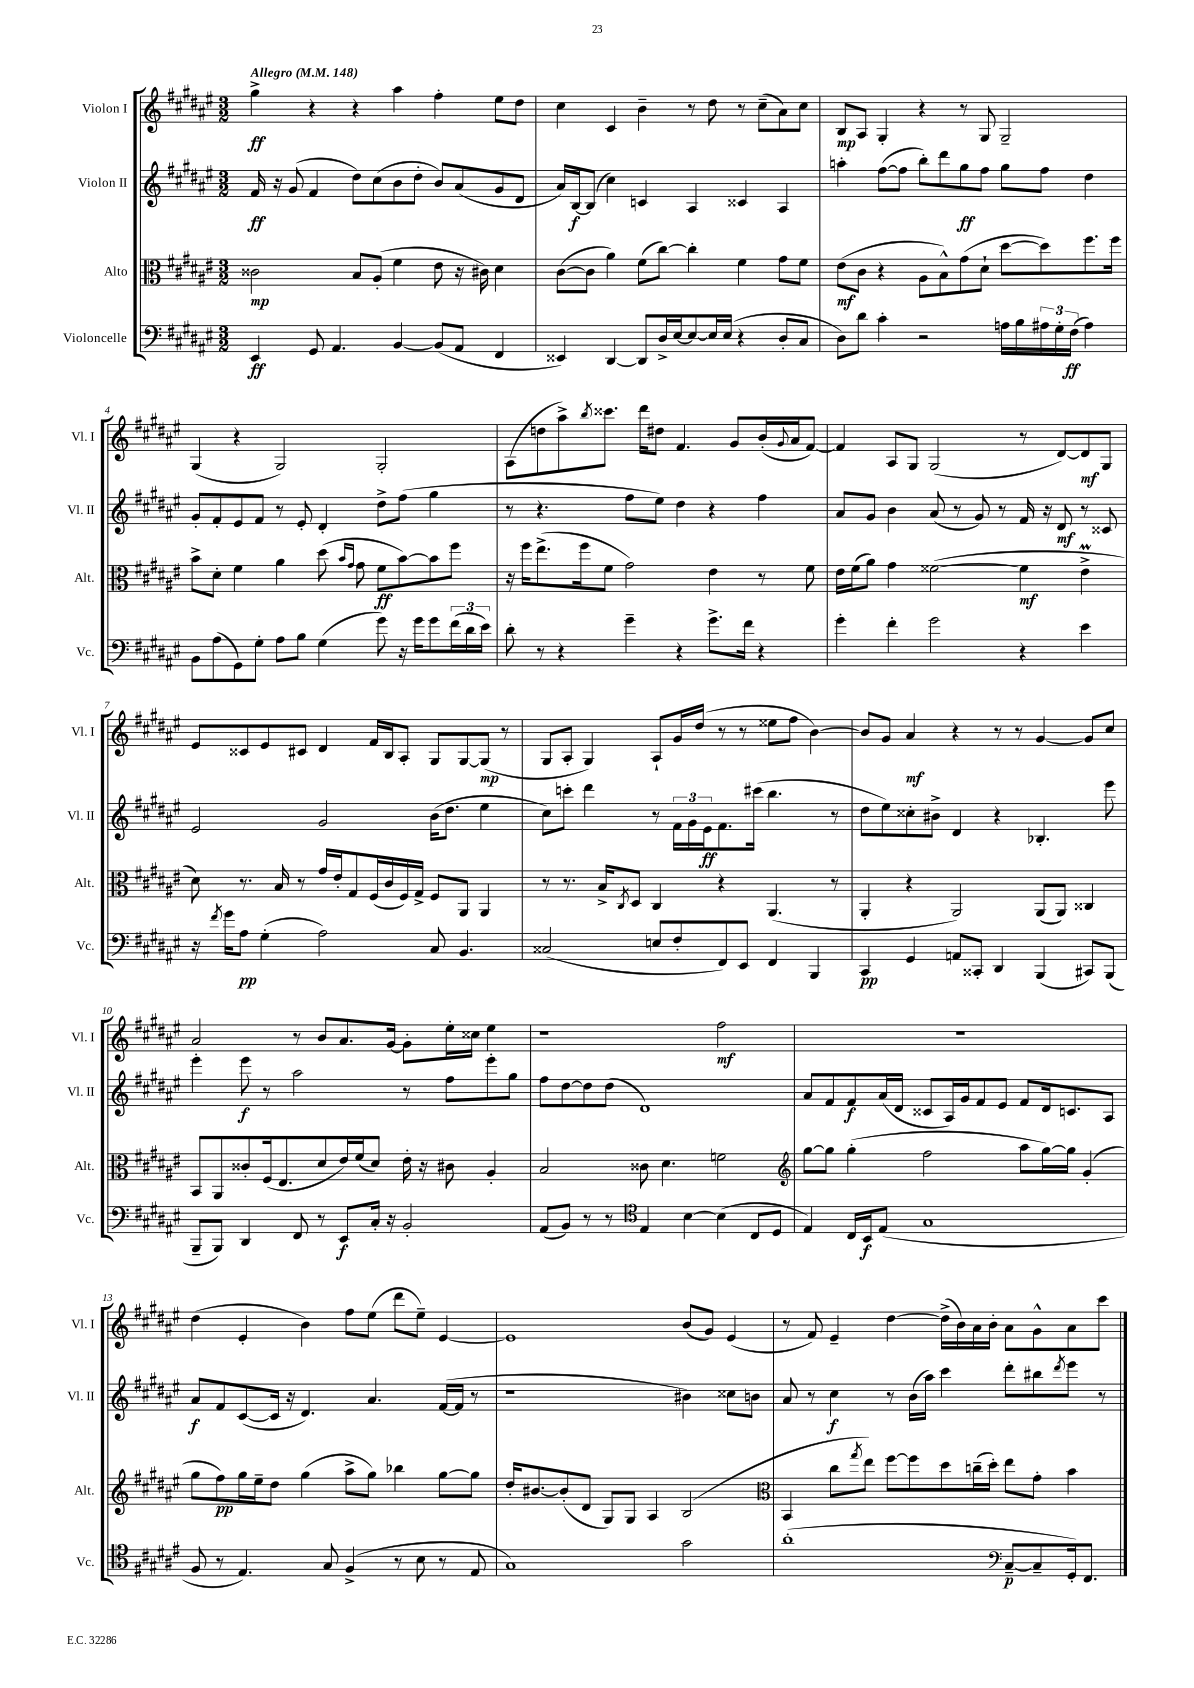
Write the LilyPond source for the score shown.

<<
\new StaffGroup <<
\new Staff = "s0" \with { instrumentName = "Violon I" shortInstrumentName = "Vl. I" } {
    \clef treble \key fis \major \numericTimeSignature \time 3/2 \tempo "Allegro" 4 = 148
    gis''4->\ff r4 r4 ais''4 fis''4-. eis''8 dis''8 |
    cis''4 cis'4 b'4-- r8 dis''8 r8 cis''8--( ais'8) cis''8 |
    b8\mp ais8 gis4-. r4 r8 gis8 gis2-- |
    gis4( r4 gis2) gis2-. |
    ais8( d''8 ais''8->) \acciaccatura { b''8 } cisis'''8. dis'''16 dis''8 fis'4. gis'8 b'16-.( \appoggiatura { gis'8 } ais'16 fis'8~) |
    fis'4 ais8 gis8 gis2( r8 dis'8~) dis'8\mf gis8 |
    eis'8 cisis'8 eis'8 cis'8 dis'4 fis'16 b16 ais8-. gis8 gis8~ gis8\mp( r8 |
    gis8 ais8-. gis4) ais8-! gis'16 dis''16( r8 r8 eisis''8 fis''8 b'4~) |
    b'8 gis'8 ais'4\mf r4 r8 r8 gis'4~ gis'8 cis''8 |
    ais'2 r8 b'8 ais'8. gis'16~ gis'8-. eis''16-. cisis''16 eis''4 |
    r1 fis''2\mf |
    R1. |
    dis''4( eis'4-. b'4) fis''8 eis''8( dis'''8 eis''8--) eis'4~ |
    eis'1 b'8( gis'8) eis'4( |
    r8 fis'8) eis'4-- dis''4~ dis''16->( b'16) ais'16 b'16-. ais'8 gis'8-^ ais'8 cis'''8 \bar "|." |
}
\new Staff = "s1" \with { instrumentName = "Violon II" shortInstrumentName = "Vl. II" } {
    \clef treble \key fis \major \numericTimeSignature \time 3/2
    fis'16\ff r16 gis'8( fis'4 dis''8) cis''8( b'8 dis''8-. b'8) ais'8( gis'8 dis'8 |
    ais'16) b16~\f b8( cis''4) c'4 ais4 cisis'4 ais4 |
    a''4-. fis''8~( fis''8 b''8-.) dis'''8 gis''8\ff fis''8 gis''8 fis''8 dis''4 |
    gis'8-. fis'8-. eis'8 fis'8 r8 eis'8-. dis'4-. dis''8-> fis''8( gis''4 |
    r8 r4. fis''8 eis''8) dis''4 r4 fis''4 |
    ais'8 gis'8 b'4 ais'8( r8 gis'8) r8 fis'16 r16 dis'8\mf r8 cisis'8 |
    eis'2 gis'2 b'16( dis''8. eis''4 |
    cis''8) c'''8-. dis'''4 r8 \tuplet 3/2 { fis'16 gis'16 eis'16\ff } fis'8. cis'''16( b''4. r8 |
    dis''8 eis''8) cisis''8-. bis'8-> dis'4 r4 bes4.-. eis'''8 |
    eis'''4-. eis'''8\f r8 ais''2 r8 fis''8 eis'''8-. gis''8 |
    fis''8 dis''8~ dis''8 dis''8( dis'1) |
    ais'8 fis'8 fis'8\f ais'16( dis'16 cisis'8 ais16) gis'16 fis'8 eis'8 fis'8 dis'16 c'8. ais8 |
    ais'8\f fis'8 cis'8~( cis'16 r16 dis'4.) ais'4. fis'16~( fis'16 r8 |
    r1 bis'4) cisis''8 b'8 |
    ais'8 r8 cis''4\f r8 b'16( ais''16) cis'''4 dis'''8-. bis''8 \acciaccatura { dis'''8 } eis'''8 r8 \bar "|." |
}
\new Staff = "s2" \with { instrumentName = "Alto" shortInstrumentName = "Alt." } {
    \clef alto \key fis \major \numericTimeSignature \time 3/2
    cisis'2\mp b8 ais8-.( fis'4 eis'8 r16 cis'16) dis'4 |
    cis'8~( cis'8 ais'4) fis'8( cis''8~) cis''4-. fis'4 gis'8 fis'8 |
    eis'8\mf( cis'8 r4 ais8 b8-^) gis'8( dis'8-! dis''8~ dis''8) fis''8. fis''16 |
    b'8-> dis'8-. fis'4 ais'4 dis''8( \grace { b'16 gis'16 } gis'8 fis'8\ff b'8~) b'8 fis''8 |
    r16 fis''16 eis''8.->( fis''16 fis'8 gis'2) eis'4 r8 fis'8 |
    eis'16 fis'16( ais'8) gis'4 fisis'2~( fisis'4\mf eis'4->\prall |
    dis'8) r8. b16 r8 gis'16 eis'16-. gis8 fis16( cis'16 fis16) gis16-> fis8 ais,8 ais,4 |
    r8 r8. b16-> \acciaccatura { cis8 } dis8 cis4 r4 ais,4.( r8 |
    ais,4-. r4 ais,2) ais,8( ais,8) cisis4 |
    b,8 ais,8 cisis'8-. fis16( eis8. dis'8 eis'16) fis'16( dis'8) eis'16-. r16 cis'8 ais4-. |
    b2 cisis'8 dis'4. f'2 |
    \clef treble gis''8~ gis''8 gis''4-.( fis''2 ais''8 gis''16~) gis''16 gis'4-.( |
    gis''8 fis''8\pp) gis''16 eis''16-- dis''8 gis''4( ais''8-> gis''8) bes''4 gis''8~ gis''8 |
    dis''16-. bis'8.~ bis'8-.( dis'8 gis8) gis8 ais4 b2( |
    \clef alto b,4 cis''8 \acciaccatura { gis''8 } eis''8) fis''8~ fis''8 dis''8 c''16--( dis''16-.) eis''8 gis'8-. b'4 \bar "|." |
}
\new Staff = "s3" \with { instrumentName = "Violoncelle" shortInstrumentName = "Vc." } {
    \clef bass \key fis \major \numericTimeSignature \time 3/2
    eis,4\ff gis,8 ais,4. b,4~ b,8( ais,8 fis,4 |
    eisis,4) dis,4~ dis,8 dis16-> eis16~ eis8~ eis16 eis16( r4 dis8-. cis8 |
    dis8) dis'8 cis'4-. r2 a16 b16 \tuplet 3/2 { ais16 gis16-. fis16\ff( } ais4) |
    b,8 ais8( gis,8) gis8-. ais8 b8 gis4( gis'8) r16 gis'16 gis'8 \tuplet 3/2 { fis'16( dis'16 eis'16) } |
    dis'8-. r8 r4 gis'4-- r4 gis'8.-> fis'16 r4 |
    gis'4-. fis'4-. gis'2 r4 eis'4 |
    r16 \acciaccatura { fis'8 } gis'16 ais8\pp gis4-.( ais2) cis8 b,4. |
    cisis2( e8 fis8-. fis,8) eis,8 fis,4 b,,4 |
    cis,4\pp gis,4 a,8 cisis,8-. dis,4 b,,4( cis,8) b,,8( |
    b,,8-- b,,8) dis,4 fis,8 r8 eis,8\f cis16-. r16 b,2-. |
    ais,8( b,8) r8 r8 \clef tenor eis4 b4~ b4( cis8 dis8 |
    eis4) cis16 b,16\f eis8( gis1 |
    fis8 r8 eis4.) gis8 fis4->( r8 b8 r8 eis8 |
    gis1) gis'2 |
    ais'1-.( \clef bass cis8~--\p cis8-- gis,16-.) fis,8. \bar "|." |
}
>>
>>
